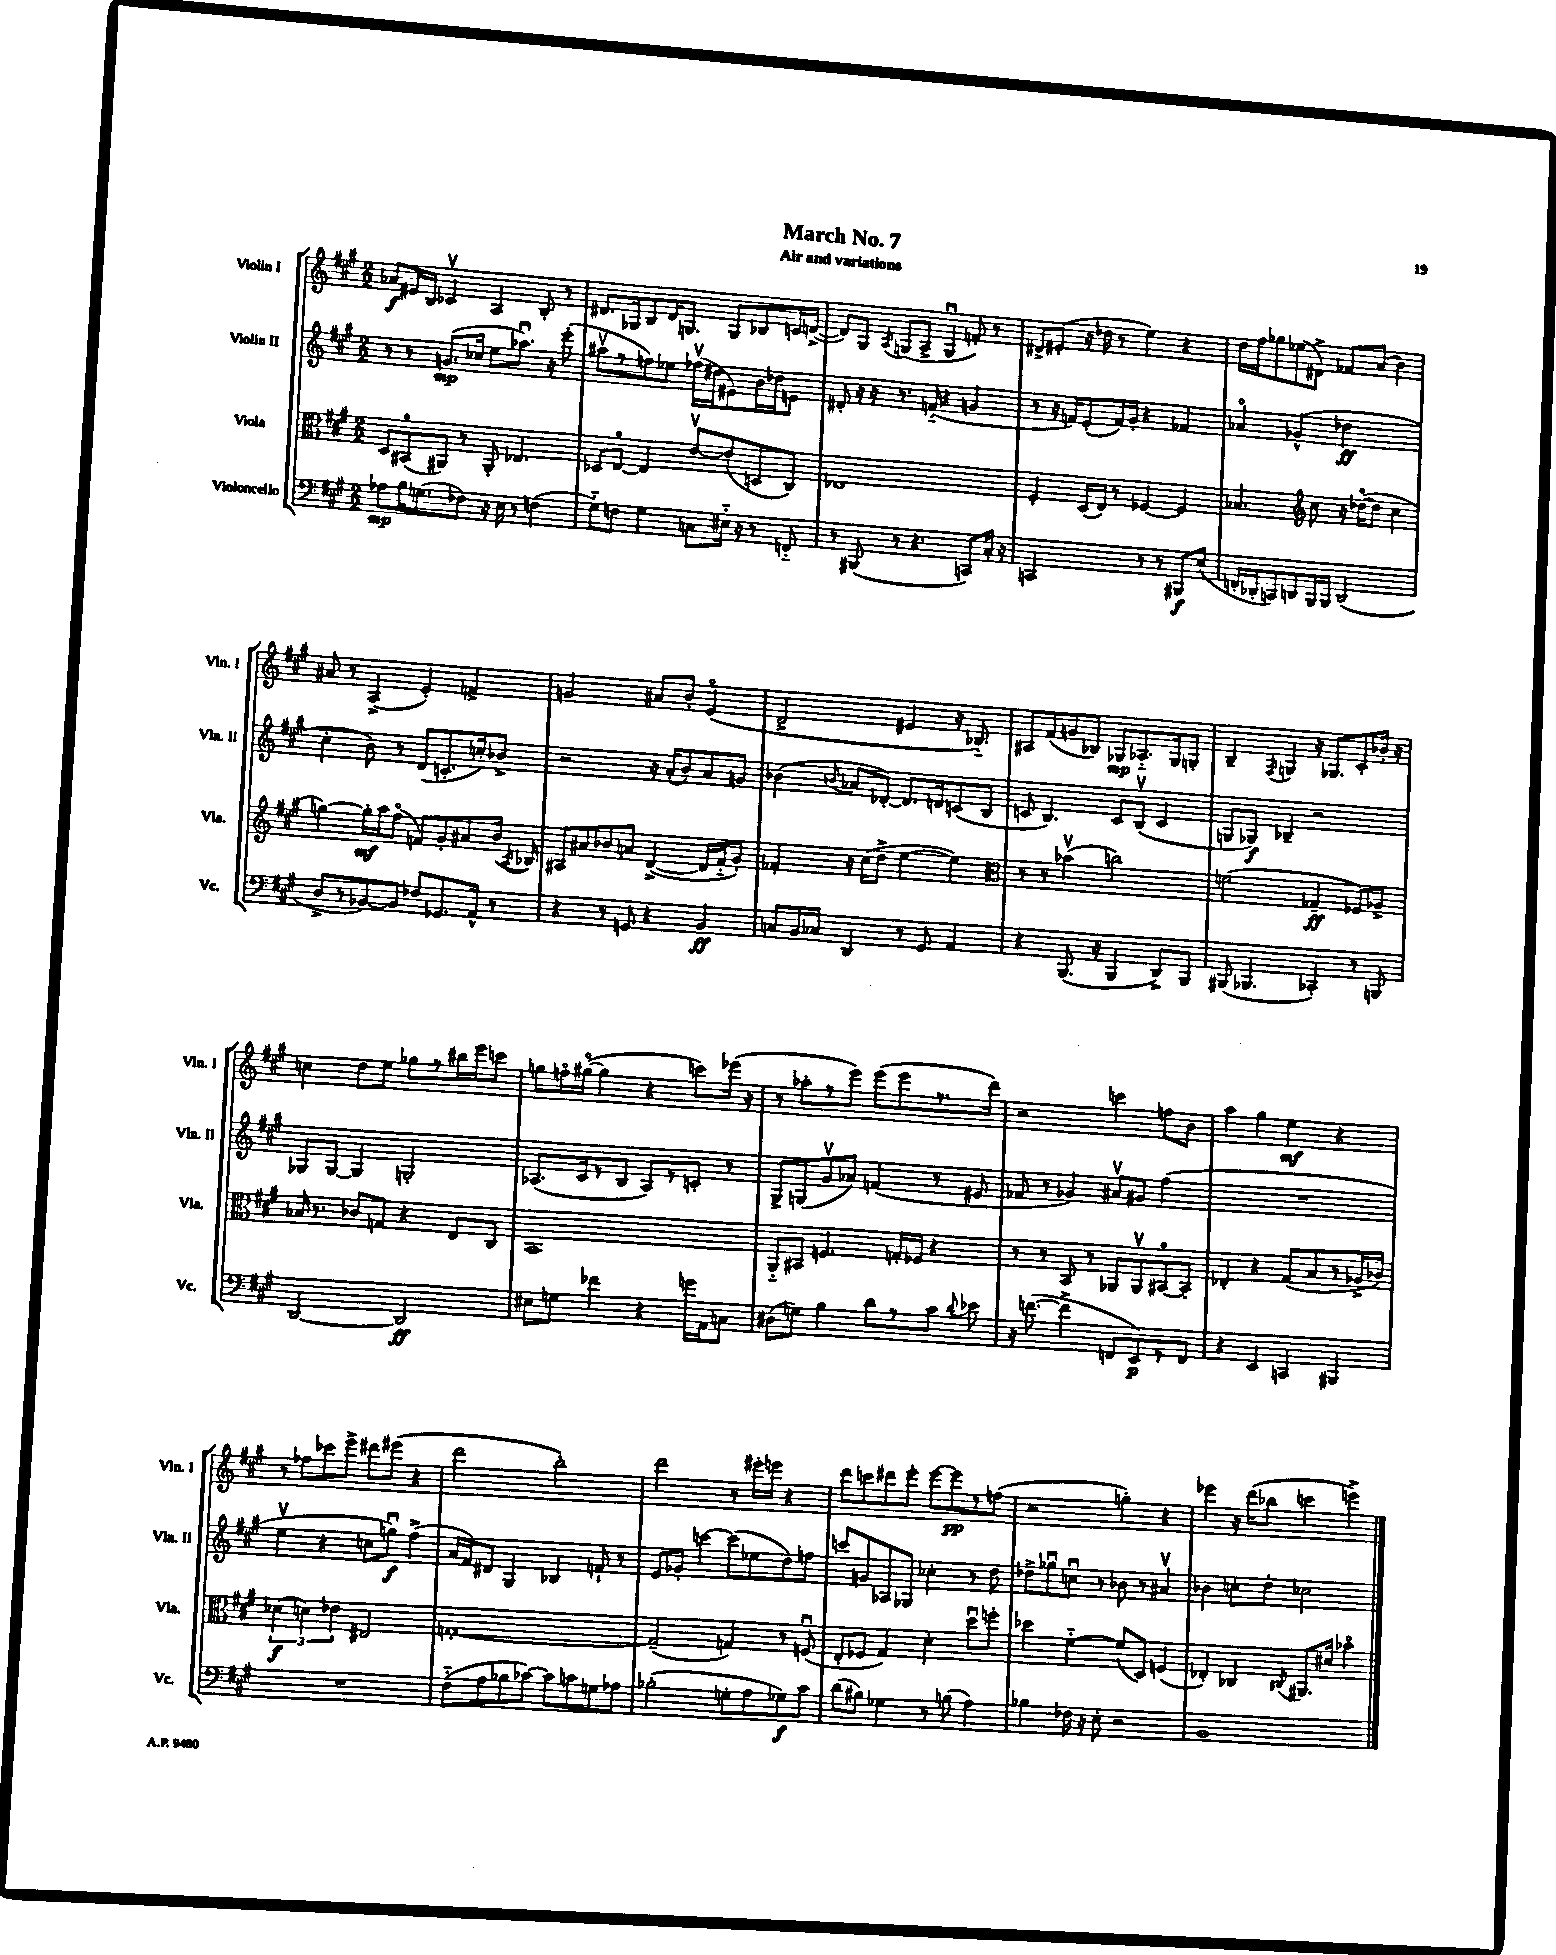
\header { title = "March No. 7" subtitle = "Air and variations" }
<<
\new StaffGroup <<
\new Staff = "s0" \with { instrumentName = "Violin I" shortInstrumentName = "Vln. I" } {
    \clef treble \key a \major \numericTimeSignature \time 2/2
    \autoBeamOff aes'8[\f eis'16 b16] ces'4\upbow a4 b8-. r8 |
    dis'8.[ ges16 b8 dis'16 g8.] g8[ bes8 c'16 d'16]~->( |
    d'8[) gis8] \acciaccatura { a8 } g8[( a8]-> g4\downbow f'8-.) r8 |
    dis'8[-> eis'8]-.( r16 des''16 r8 e''4) r4 |
    d''16[ fis''16 ges''8 ees''8( dis'8]->) fes'8[ a'8]( b'4) |
    ais'8 r8 a4->( e'4-.) f'4-> |
    g'2 ais'8[ b'8]-. e'4\flageolet( |
    d'2-> eis'4 r16 bes8.-_) |
    ais8[ fis'8( g'8 bes8]) ges8[\mp aes8.-_ ges16 g8]-. |
    b4-- \acciaccatura { fis8 } g4 r16 ges8.[ cis'8-. bes'16]-. r16 |
    c''4 d''8[ e''8] ges''8[ r8 bis''16 e'''16 c'''8] |
    g''8[ f''16\flageolet gis''16]~\flageolet( gis''4 r4 c'''8[) ees'''16]( r16 |
    r8 aes''8[-. r8 e'''8]) e'''8[( e'''8 r8. d'''16]) |
    r2 c'''4 f''8[ b'8] |
    a''4 gis''4 e''4\mf r4 |
    r8 fes''8[ ces'''8 e'''8]-> dis'''8[ eis'''8]( r4 |
    d'''2 b''2-.) |
    d'''2 r8 eis'''16[-. e'''16] r4 |
    d'''8[ c'''8 dis'''8 e'''8]-. e'''8[~ e'''8\pp r8 f''8]( |
    r2 g''4-.) r4 |
    ees'''4 r16 d'''16[( bes''8] c'''4 e'''4->) \bar "|." |
}
\new Staff = "s1" \with { instrumentName = "Violin II" shortInstrumentName = "Vln. II" } {
    \clef treble \key a \major \numericTimeSignature \time 2/2
    \autoBeamOff r8 r8 g'8.[\mp( ces''16] e''8[ aes''8.]\downbow) r16 e'''8-.( |
    ais''8[\upbow r8 f''8) ees''8] fes''16[\upbow( dis''16 eis'8) b'16 des''16 e'8] |
    dis'8-. r16 r16 r8. f'16-_( r4 g'4 |
    r8 r16 f'16[) e'8-.( f'16) gis'16]-. r4 fes'4 |
    aes'4\flageolet ges'4-^( des''2\ff |
    cis''4-. b'8) r8 d'8[( c'8.-. c''16-.) bes'8]-> |
    r2 r16 a'16[-.( b'8) a'8 g'8] |
    bes'4( \appoggiatura { b'8 } aes'8[ des'8]~-.) des'8.[ d'16 c'8( b8] |
    c'8 b4.) c'8[ b8]\upbow( c'4 |
    g8[ ges8]\f) bes4-- r2 |
    ges8[ ges8]~ ges4 g2-. |
    aes8.[( cis'16 r8 b8] aes8[) r8 c'8]-. r8 |
    gis8[-> g8( gis'8\upbow aes'8]) f'4( r8 eis'8 |
    fes'8 r8 ges'4) ais'8[\upbow gis'8] fis''4( |
    R1 |
    e''4\upbow r4 c''8[ g''8]\downbow\f) fis''4->( |
    a'16[ fis'16) dis'8] gis4 bes4 f'8-! r8 |
    e'8[ ges'8]-. c'''4~ c'''8[( ees''8 d''8) f''8] |
    c'''8[ g'8 aes8 ges8] ces''4-. r8 d''8 |
    des''8[-> ges''8\downbow c''8]\downbow r8 bes'8 r8 ais'4\upbow |
    bes'4 c''8[-. d''8]-. ces''2 \bar "|." |
}
\new Staff = "s2" \with { instrumentName = "Viola" shortInstrumentName = "Vla." } {
    \clef alto \key a \major \numericTimeSignature \time 2/2
    \autoBeamOff d8[ bis,8\flageolet( ais,8]) r8 ais,8-. ees4. |
    des8[ e8]~\flageolet e4 e'8[~\upbow e'8-.( d8 cis8]) |
    ees1 |
    fis4-. d16[( e16]) r8 fes4~ fes4 |
    bes4. \clef treble cis''8 r16 des''16[~\flageolet( des''8] cis''4 |
    g''4~) g''16[-.\mf a''16 fis''8]\flageolet( f'8[) gis'8-. ais'8 b'16]( \acciaccatura { a8 } bes16) |
    ais8[ ais'8 bes'8 a'8] d'4~->( d'16[ fis'16-_ gis'8]-.) |
    fes'4-. r16 cis''16[( d''8]-> e''4~ e''4) |
    \clef alto r8 r8 bes'4\upbow( c''2) |
    f'2( ges4--\ff fes8[) aes8]-> |
    bes16 r8. ces'8[ g8] r4 e8[ cis8] |
    b,1 |
    a,8[-_ bis,8] f4. g16[-. fes16] r4 |
    r8 r8 b,8 r8 aes,8[ aes,8\upbow bis,8~\flageolet bis,8]-. |
    ees4-. r4 gis8[( b8 r8 aes16-> ces'16]) |
    \tuplet 3/2 { des'4\f( d'4) ees'4 } eis2 |
    g1~-. |
    g2--( g4) r8 f8\downbow( |
    e8[-. fes8] gis4) d'4-. d''8[\downbow f''8]-. |
    des''4 fis'4~-_ fis'8[( d8]) f4( |
    ees4-.) ces4 \acciaccatura { cis8 } ais,8.[ dis'16] bes'4\flageolet \bar "|." |
}
\new Staff = "s3" \with { instrumentName = "Violoncello" shortInstrumentName = "Vc." } {
    \clef bass \key a \major \numericTimeSignature \time 2/2
    \autoBeamOff aes8[\mp b16 g8.( fes8]) r16 e16 r8 f4( |
    gis8[-_) f8] gis4 c8[ eis16]-_ r16 r8 f,8-_ |
    r8 bis,,8( r8 r4. c,8[) cis16]-. r16 |
    c,2 r8 r8 bis,,8[\f e8]( |
    f,16[-. des,16-. c,8) d,8 b,,16 b,,16] d,2( |
    d8[-> r8 bes,8~) bes,8] fes8[ ges,8. a,16]-^ r8 |
    r4 r8 g,8 r4 b,4\ff |
    c8[ b,16 ces16] d,4 r8 gis,8 a,4 |
    r4 b,,8.( r16 b,,4 d,8[->) b,,8] |
    bis,,8( bes,,4. ces,4-.) r8 b,,8 |
    d,2~ d,2\ff |
    eis8[ g8] fes'4 r4 g'16[ a,16 c8] |
    dis8[( g8]) b4 d'8[ r8 cis'8] \appoggiatura { d'8 } ees'8 |
    r16 f'8.~( f'4-> f,8[ e,8\p) r8 f,8] |
    r4 e,4 c,4 bis,,4 |
    R1 |
    fis8[-_( a8 bes8 ces'8]~) ces'8[ c'8 g8 aes8] |
    bes2-.( g8[-. a8 ges8\f) cis'8] |
    d'8[( bis8]) ges4 r8 b8( a4) |
    bes4 fes16 r16 e8-. r2 |
    b,1 \bar "|." |
}
>>
>>
\layout { \context { \Score \remove "Bar_number_engraver" } }
